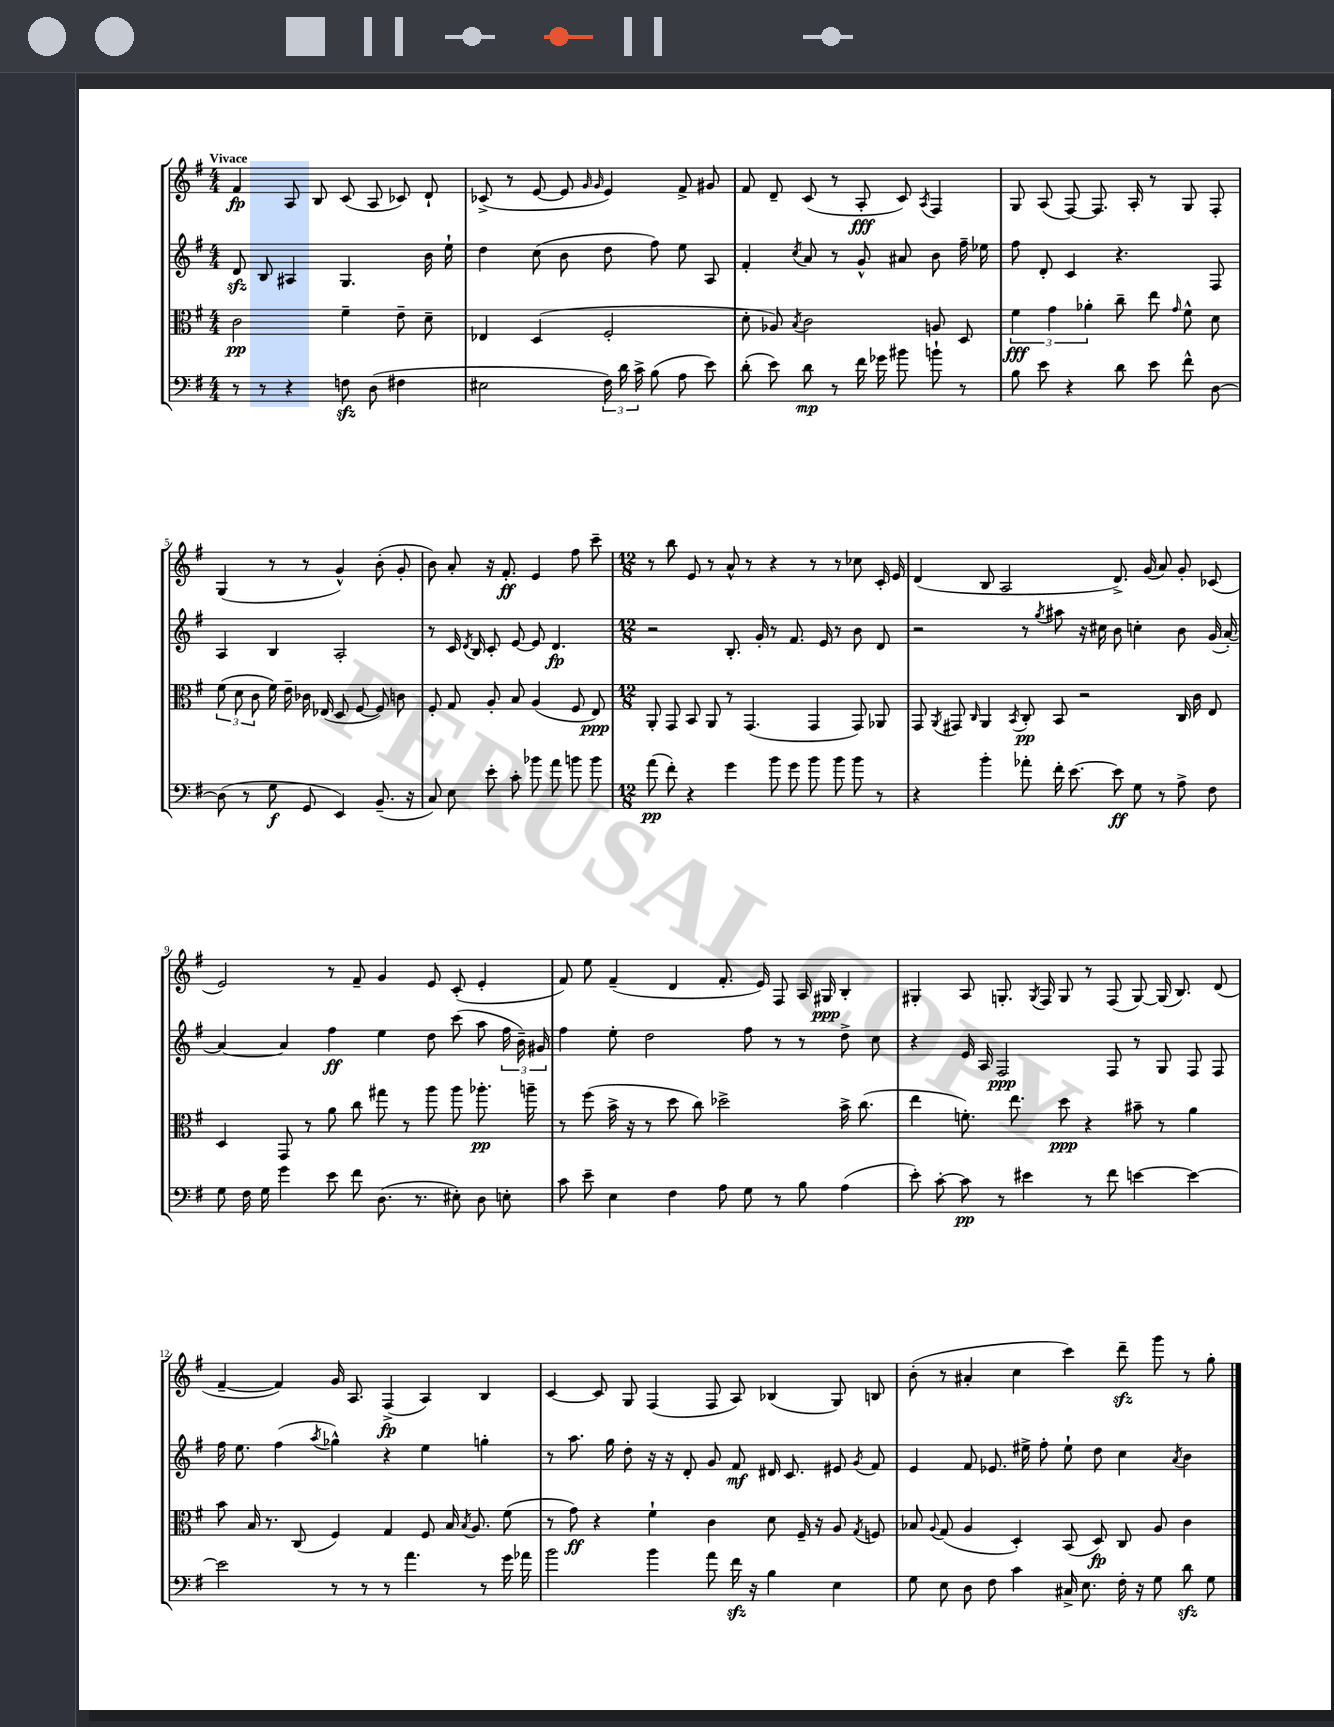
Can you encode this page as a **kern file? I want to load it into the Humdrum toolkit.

**kern	**kern	**kern	**kern
*staff4	*staff3	*staff2	*staff1
*clefF4	*clefC3	*clefG2	*clefG2
*k[f#]	*k[f#]	*k[f#]	*k[f#]
*M4/4	*M4/4	*M4/4	*M4/4
8r	2c	8d	4f#
8r	.	8B	.
4r	.	4A#	8A
.	.	.	8B
8F	4f#~	4.G	(8c
(8D	.	.	8A
4F#	8e~	.	8c-)
.	8d~	16b	8d`
.	.	16ee`	.
=	=	=	=
2E#	4E-	4dd	(8c-^
.	.	.	8r
.	(4D	(8cc	[8e
.	.	8b	8e]
.	.	.	16qqg
.	.	.	16qqg
24F#)	2F#'	8dd	4e)
24d	.	.	.
24c^	.	.	.
(8B	.	8ff#)	.
8A	.	8ee	8f#^
8e)	.	8A	8g#
=	=	=	=
(8d'	8d'	4f#'	8f#
8e)	8A-)	.	8d~
.	8qB	8qcc	.
8d	2c	8a	(8c
8r	.	8r	8r
16f#	.	8g^^	8A'
16g-	.	.	.
8b#	.	8a#	8c)
.	.	.	8qA
8b`	8A	8b	4F#
8r	8D	16ff#~	.
.	.	16ee-	.
=	=	=	=
8B	6f#	8ff#	8G
8e	.	8d'	(8A
.	6g	.	.
4r	.	4c	[8F#)
.	6a-'	.	.
.	.	.	8.F#]
8d	8cc~	4.r	.
.	.	.	16A'
8e	8ee	.	8r
.	16qqg	.	.
8f#^^	8f#^^	.	8G
[8D	8d	8F#	8F#'
=	=	=	=
(8D]	(12f#	4A	(4G
.	12d	.	.
8r	.	.	.
.	12c	.	.
8G	16f#)	4B	8r
.	16e~	.	.
8GG	16c-	.	8r
.	(16E-	.	.
4EE)	8D	2A'	4g^^)
.	[8F#	.	.
(8.BB~	8F#])	.	(8b'
.	8c	.	8g'
16r	.	.	.
=	=	=	=
8C)	8F#'	8r	8b)
8E	8G	16c	8a'
.	.	8qd	.
.	.	16B	.
8e'	8A'	8c'	16r
.	.	.	8.f#'
8c'	8B	[8e	.
8b-	(4A	8e]	4e
8a	.	4.d	.
8b	8F#	.	8ff#
8b	8E)	.	8ccc~
=	=	=	=
*M12/8	*M12/8	*M12/8	*M12/8
(8a	8AA'	2r	8r
8f#')	8GG	.	8bb
4r	8BB	.	8e
.	8AA	.	8r
4g	8r	8.B'	8a^^
.	(4.GG	.	8r
.	.	16g'	.
8b	.	8r	4r
8g	.	8.f#	.
8b	4GG	.	8r
.	.	16e	.
8b	.	8r	8r
8b	8GG)	8b	8cc-
8r	8AA-	8d	16c'
.	.	.	16e
=	=	=	=
4r	8GG	2r	(4d
.	8qAA	.	.
.	8GG#	.	.
.	16qqC	.	.
4b'	4AA	.	8B
.	.	.	2A
.	8qBB	.	.
8a-'	8C'	8r	.
.	.	8qgg	.
16f#'	8BB	8aa#	.
[8.e	.	.	.
.	2r	16r	.
.	.	16cc#	.
8e]	.	8b	8.d^)
8G	.	4cc'	.
.	.	.	(16g
8r	.	.	8a)
8A^	16C	8b	8g'
.	16c	.	.
8F#	8E	(16g	(8c-
.	.	[16a')	.
=	=	=	=
8G	4D	4a_	2e)
16F#	.	.	.
16G	.	.	.
4g	8GG	4a]	.
.	8r	.	.
8e	8a	4ff#	8r
8f#	8cc	.	8f#~
(8.D	8gg#	4ee	4g
.	8r	.	.
8.r	.	.	.
.	8aa	8dd	8e
8E#')	8aa	(8ccc	(8c'
8D	8.aa-'	8aa	4e'
8E'	.	24ff#	.
.	.	24b~)	.
.	16aa~	.	.
.	.	24g#	.
=	=	=	=
8c	8r	4ff#	8f#)
8e~	(8ff#	.	8ee
4E	16b^	8ee'	(4f#~
.	16r	.	.
.	8r	2dd	.
4F#	8dd	.	4d
.	8cc)	.	.
8A	2dd-^	.	8.f#'
8G	.	8ff#	.
.	.	.	16e)
8r	.	8r	8F#
8B	.	8r	16A
.	.	.	16G#
(4A	16b^	8dd^	4B'
.	(8.cc	.	.
.	.	8cc	.
=	=	=	=
8e')	4ee	4r	4G#'
[8c'	.	.	.
8c]	8.f')	16e	8A
.	.	16A	.
8r	.	2F#	8.G'
.	8.ee	.	.
4e#	.	.	.
.	.	.	8qG
.	.	.	16F#
.	8dd	.	8G
8r	4r	.	8r
8f#	.	8F#	(8F#
[4e	8b#~	8r	[8G)
.	8r	8G	(16G]
.	.	.	8.B)
4e_	4a	8F#	.
.	.	8F#	(8d
=	=	=	=
2e]	8b	16ff#	[4f#~
.	.	8.ee	.
.	16B	.	.
.	8.r	.	.
.	.	(4ff#	4f#])
.	(8C	.	.
.	.	8qaa	.
8r	4F#)	4gg-^^)	16g
.	.	.	8.A
8r	.	.	.
8r	4G	4r	(4F#^
4.a	.	.	.
.	8F#	4ee	4A)
.	16B	.	.
.	8qB	.	.
.	8.A	.	.
8r	.	4gg'	4B
16g	(8f#	.	.
16a-	.	.	.
=	=	=	=
2b	8r	8r	[4c
.	8g)	8.aa	.
.	4r	.	8c]
.	.	16gg	.
.	.	8dd'	8G
4b	4f#`	16r	(4F#
.	.	16r	.
.	.	8d'	.
8a	4c	8g	8F#
16f#	.	8f#	8A)
16r	.	.	.
4B	8d	16d#	(4B-
.	.	8.c	.
.	16F#~	.	.
.	16r	.	.
4E	8A	8e#	8G)
.	8qG	8qg	.
.	8F	8f#	8B
=	=	=	=
8G	8B-	4e	(8b'
.	8qqA	.	.
8E	(8G	.	8r
8D	4A	8f#	4a#'
8F#	.	8.e-	.
4c	4D')	.	4cc
.	.	16ee#^	.
.	.	8ff#'	.
16C#^	(8BB	8ee#`	4ccc)
8.E	.	.	.
.	8D)	8dd	.
16F#'	8C	4cc	8ddd~
16r	.	.	.
8G	8A	.	8ggg
.	.	8qa	.
8d	4c	4b	8r
8G	.	.	8gg'
==	==	==	==
*-	*-	*-	*-
